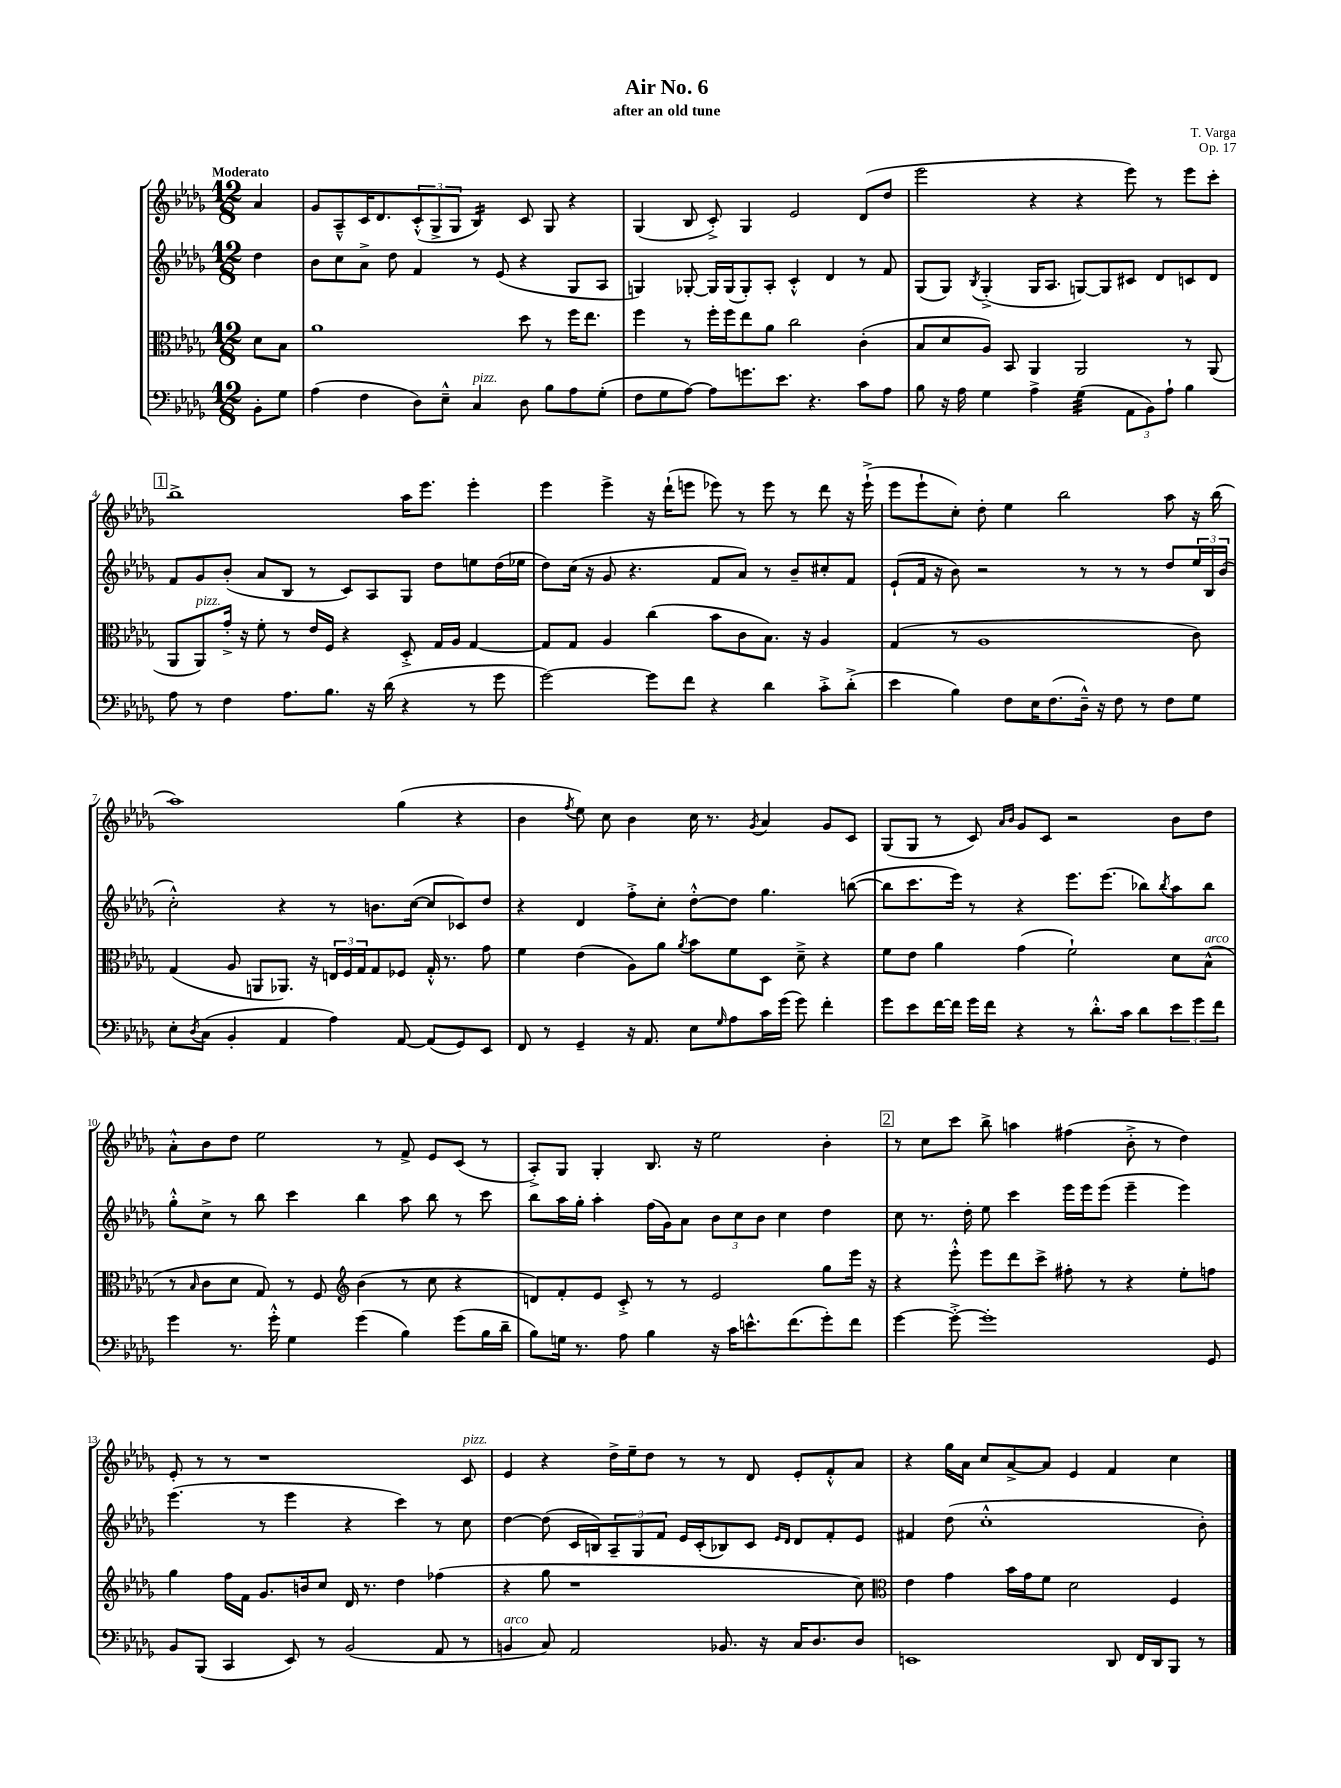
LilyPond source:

\header { title = "Air No. 6" composer = "T. Varga" subtitle = "after an old tune" opus = "Op. 17" }
<<
\new StaffGroup <<
\new Staff = "s0" {
    \clef treble \key des \major \numericTimeSignature \time 12/8 \partial 4 \tempo "Moderato"
    aes'4 |
    ges'8 aes8---^ c'16 des'8. \tuplet 3/2 { c'8-.-^( ges8-> ges8 } bes4:16) c'8 ges8 r4 |
    ges4( bes8 c'8-.->) ges4 ees'2 des'8( des''8 |
    ees'''2 r4 r4 ees'''8) r8 ees'''8 c'''8-. |
    \mark \markup { \box "1" } bes''1-> aes''16 ees'''8. ees'''4-. |
    ees'''4 ees'''4-> r16 des'''16-!( e'''8 ees'''8) r8 ees'''8 r8 des'''8 r16 ees'''16-!->( |
    ees'''8 ees'''8-! c''8-.) des''8-. ees''4 bes''2 aes''8 r16 bes''16( |
    aes''1) ges''4( r4 |
    bes'4 \acciaccatura { f''8 } ees''8) c''8 bes'4 c''16 r8. \acciaccatura { ges'8 } aes'4 ges'8 c'8 |
    ges8( ges8 r8 c'8) \grace { aes'16 bes'16 } ges'8 c'8 r2 bes'8 des''8 |
    aes'8-.-^ bes'8 des''8 ees''2 r8 f'8-> ees'8 c'8( r8 |
    aes8-.->) ges8 ges4-. bes8. r16 ees''2 bes'4-. |
    \mark \markup { \box "2" } r8 c''8 c'''8 bes''8-> a''4 fis''4( bes'8-.-> r8 des''4) |
    ees'8-. r8 r8 r1 c'8^\markup { \italic "pizz." } |
    ees'4 r4 des''16-> ees''16-- des''8 r8 r8 des'8 ees'8-. f'8-.-^ aes'8 |
    r4 ges''16 aes'16 c''8 aes'8~-> aes'8 ees'4 f'4 c''4 \bar "|." |
}
\new Staff = "s1" {
    \clef treble \key des \major \numericTimeSignature \time 12/8 \partial 4
    des''4 |
    bes'8 c''8 aes'8-> des''8 f'4 r8 ees'8( r4 ges8 aes8 |
    g4) ges8~-. ges16 ges16( ges8-.) aes8-. c'4-.-^ des'4 r8 f'8 |
    ges8( ges8) \acciaccatura { bes8 } ges4-.->( ges16 aes8. g8~) g8 cis'8 des'8 c'8 des'8 |
    \mark \markup { \box "1" } f'8 ges'8 bes'8-.( aes'8 bes8 r8 c'8) aes8 ges8 des''8 e''8 des''16( ees''16 |
    des''8) c''16( r16 ges'8 r4. f'8 aes'8) r8 bes'8-- cis''8-. f'8 |
    ees'8-!( f'16 r16 bes'8) r2 r8 r8 r8 des''8 \tuplet 3/2 { ees''16 bes16 bes'16( } |
    c''2-.-^) r4 r8 b'8. c''16~( c''8 ces'8) des''8 |
    r4 des'4 f''8-.-> c''8-. des''8~-.-^ des''8 ges''4. b''8~( |
    b''8 c'''8. ees'''16) r8 r4 ees'''8. ees'''8.( bes''8) \acciaccatura { bes''8 } aes''8 bes''8 |
    ges''8-.-^ c''8-> r8 bes''8 c'''4 bes''4 aes''8 bes''8 r8 c'''8 |
    bes''8 aes''16 ges''16-. aes''4-. f''16( ges'16) aes'8 \tuplet 3/2 { bes'8 c''8 bes'8 } c''4 des''4 |
    \mark \markup { \box "2" } c''8 r8. des''16-. ees''8 c'''4 ees'''16 ees'''16 ees'''8( ees'''4-- ees'''4) |
    ees'''4.( r8 ees'''4 r4 c'''4) r8 c''8 |
    des''4~ des''8( c'16 b16) \tuplet 3/2 { aes8-- ges8 f'8 } ees'16 c'16-.( bes8) c'8 \grace { ees'16 des'16 } des'8 f'8-. ees'8 |
    fis'4 des''8( c''1-.-^ bes'8-.) \bar "|." |
}
\new Staff = "s2" {
    \clef alto \key des \major \numericTimeSignature \time 12/8 \partial 4
    des'8 bes8 |
    aes'1 des''8 r8 f''16 ees''8. |
    f''4 r8 f''16-. f''16 ees''8 aes'8 c''2 c'4-.( |
    bes8 des'8 aes8) bes,8 aes,4 aes,2 r8 aes,8( |
    \mark \markup { \box "1" } aes,8 aes,8^\markup { \italic "pizz." }) ges'16-.-> r16 f'8-. r8 ees'16 f16 r4 des8-.-> ges16 aes16 ges4~ |
    ges8 ges8 aes4 c''4( bes'8 c'8 bes8.) r16 aes4 |
    ges4( r8 aes1 c'8) |
    ges4( aes8 a,8 aes,8.) r16 \tuplet 3/2 { e16 f16 ges16 } ges8 fes8 ges16-.-^ r8. ges'8 |
    f'4 ees'4( aes8) aes'8 \acciaccatura { aes'8 } bes'8 f'8 des8 des'8---> r4 |
    f'8 ees'8 aes'4 ges'4( f'2-!) des'8 bes8-^^\markup { \italic "arco" }( |
    r8 \grace { bes16 } c'8 des'8 ges8) r8 f8 \clef treble bes'4( r8 c''8 r4 |
    d'8) f'8-. ees'8 c'8-.-> r8 r8 ees'2 ges''8 ees'''16 r16 |
    \mark \markup { \box "2" } r4 ees'''8-.-^ ees'''8 des'''8 c'''8-> fis''8-. r8 r4 ees''8-. f''8 |
    ges''4 f''16 f'16 ges'8. b'16 c''8 des'16 r8. des''4 fes''4( |
    r4 ges''8 r1 c''8) |
    \clef alto ees'4 ges'4 bes'16 ges'16 f'8 des'2 f4 \bar "|." |
}
\new Staff = "s3" {
    \clef bass \key des \major \numericTimeSignature \time 12/8 \partial 4
    bes,8-. ges8 |
    aes4( f4 des8) ees8---^ c4^\markup { \italic "pizz." } des8 bes8 aes8 ges8-.( |
    f8 ges8 aes8~) aes8 g'8. ees'8. r4. c'8 aes8 |
    bes8 r16 aes16 ges4 aes4-> ges4:32( \tuplet 3/2 { aes,8 bes,8) aes8-! } bes4 |
    \mark \markup { \box "1" } aes8 r8 f4 aes8. bes8. r16 des'16( r4 r8 ges'8 |
    ges'2~) ges'8 f'8 r4 des'4 c'8-.-> des'8-.->( |
    ees'4 bes4) f8 ees16 f8.( des16---^) r16 f8 r8 f8 ges8 |
    ees8-. \acciaccatura { des8 } c8( bes,4-. aes,4 aes4) aes,8~ aes,8( ges,8) ees,8 |
    f,8 r8 ges,4-- r16 aes,8. ees8 \grace { ges16 } aes8 c'16 ges'16( ges'8) f'4-. |
    ges'8 ees'8 f'16~ f'16 ges'16 f'16 r4 r8 des'8.-.-^ c'16 des'8 \tuplet 3/2 { ees'8 ges'8 f'8 } |
    ges'4 r8. ges'16-.-^ ges4 ges'4( bes4) ges'8( bes16 des'16-- |
    bes8) g16 r8. aes8 bes4 r16 c'16 e'8.-^ f'8.( ges'8-.) f'8 |
    \mark \markup { \box "2" } ges'4~ ges'8~-.-> ges'1-. ges,8 |
    bes,8 bes,,8( c,4 ees,8) r8 bes,2( aes,8 r8 |
    b,4^\markup { \italic "arco" } c8) aes,2 bes,8. r16 c16 des8. des8 |
    e,1 des,8 f,16 des,16 bes,,8 r8 \bar "|." |
}
>>
>>
